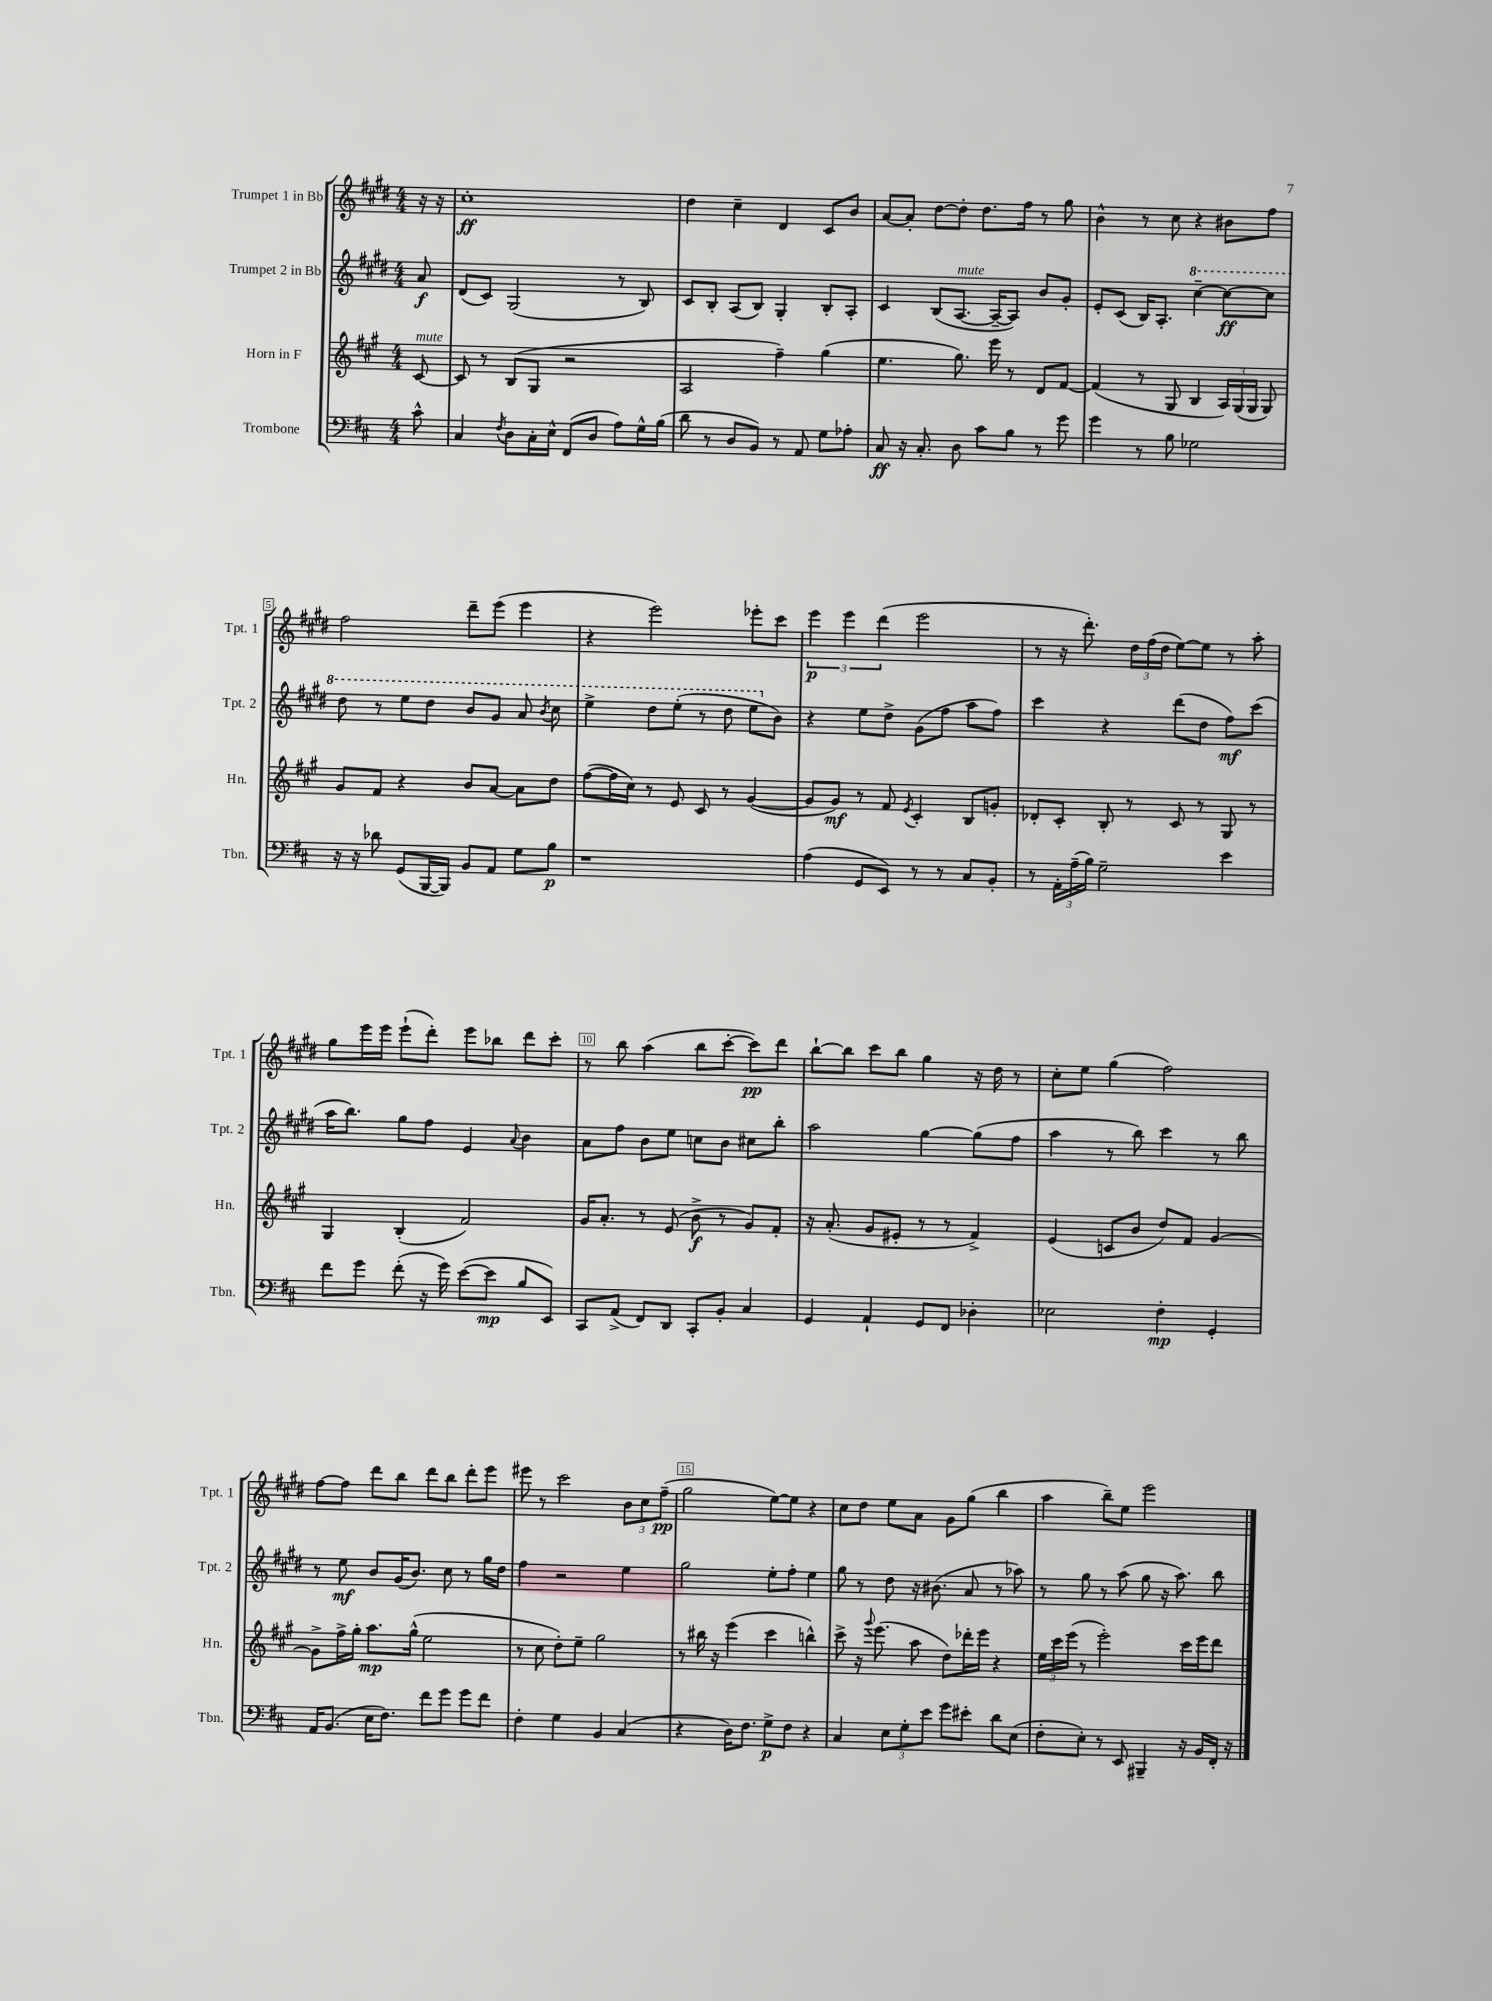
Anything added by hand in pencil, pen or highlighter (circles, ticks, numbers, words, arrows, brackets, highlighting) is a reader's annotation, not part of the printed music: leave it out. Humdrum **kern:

**kern	**dynam	**kern	**dynam	**kern	**dynam	**kern	**dynam
*part4	*part4	*part3	*part3	*part2	*part2	*part1	*part1
*staff4	*staff4	*staff3	*staff3	*staff2	*staff2	*staff1	*staff1
*I"Trombone	*	*I"Horn in F	*	*I"Trumpet 2 in Bb	*	*I"Trumpet 1 in Bb	*
*I'Tbn.	*	*I'Hn.	*	*I'Tpt. 2	*	*I'Tpt. 1	*
*clefF4	*	*clefG2	*	*clefG2	*	*clefG2	*
*k[f#c#]	*	*k[f#c#g#]	*	*k[f#c#g#d#]	*	*k[f#c#g#d#]	*
*M4/4	*	*M4/4	*	*M4/4	*	*M4/4	*
=	=	=	=	=	=	=	=
!	!	!LO:TX:a:i:t=mute	!	!	!	!	!
8c#^^\	.	[8c#/	.	8a/	f	16r	.
.	.	.	.	.	.	16r	.
=1	=1	=1	=1	=1	=1	=1	=1
4C#/	.	8c#/]	.	(8d#/L	.	1cc#'	ff
.	.	8r	.	8c#/J)	.	.	.
8qF#/	.	.	.	.	.	.	.
8D\L	.	(8B/L	.	(2G#/	.	.	.
16C#'\L	.	8G#/J	.	.	.	.	.
16E^^\JJ	.	.	.	.	.	.	.
(8FF#/L	.	2r	.	.	.	.	.
8D/J	.	.	.	.	.	.	.
8A\L)	.	.	.	8r	.	.	.
16G^^\L	.	.	.	8B/)	.	.	.
(16B\JJ	.	.	.	.	.	.	.
=2	=2	=2	=2	=2	=2	=2	=2
8d\	.	2A/	.	8c#/L	.	4dd#\	.
8r	.	.	.	8B'/J	.	.	.
8D/L	.	.	.	(8A/L	.	4cc#~\	.
8BB/J)	.	.	.	8B/J)	.	.	.
8r	.	4ff#~\)	.	4G#'/	.	4d#/	.
8AA/	.	.	.	.	.	.	.
8G\L	.	(4gg#\	.	8B'/L	.	8c#/L	.
8A-X'\J	.	.	.	8A'/J	.	8b/J	.
=3	=3	=3	=3	=3	=3	=3	=3
8C#/	ff	4.ee\	.	4c#/	.	[8a/L	.
16r	.	.	.	.	.	8a'/J]	.
8.C#'/	.	.	.	.	.	.	.
.	.	.	.	(8B/L	.	[8dd#\L	.
!	!	!	!	!LO:TX:a:i:t=mute	!	!	!
8D\	.	8.gg#\)	.	[8.A/J	.	8dd#'\J]	.
8c#\L	.	.	.	.	.	8.dd#\L	.
.	.	16eee\	.	16A~/KL_	.	.	.
8B\J	.	8r	.	8A/J])	.	.	.
.	.	.	.	.	.	16ff#\Jk	.
8r	.	8d/L	.	8b/L	.	8r	.
8g\	.	[8f#/J	.	8g#'/J	.	8gg#\	.
=4	=4	=4	=4	=4	=4	=4	=4
4g\	.	(4f#/]	.	8e'/L	.	4b^^\	.
.	.	.	.	(8c#/J	.	.	.
8r	.	8r	.	16B/KL)	.	8r	.
.	.	.	.	8.A'/J	.	.	.
8B\	.	8G#/	.	.	.	8cc#\	.
*	*	*	*	*8va	*	*	*
2G-X\	.	4B/	.	[4ccc#~\	.	4r	.
.	.	24A/LL)	.	8ccc#\L_	ff	8b#X\L	.
.	.	(24G#/	.	.	.	.	.
.	.	24G#/JJ	.	.	.	.	.
.	.	8G#/)	.	8ccc#\J]	.	8ff#\J	.
!!LO:LB:g=z
=5	=5	=5	=5	=5	=5	=5	=5
16r	.	8g#/L	.	8ddd#\	.	2ff#\	.
16r	.	.	.	.	.	.	.
8d-X\	.	8f#/J	.	8r	.	.	.
(8GG/L	.	4r	.	8eee\L	.	.	.
[16BBB/L	.	.	.	8ddd#\J	.	.	.
16BBB/JJ])	.	.	.	.	.	.	.
8BB/L	.	8b/L	.	8bb/L	.	8ddd#~\L	.
8AA/J	.	[8a/J	.	8gg#/J	.	(8eee\J	.
8G\L	.	8a\L]	.	8aa/	.	4eee\	.
.	.	.	.	8qbb/	.	.	.
8B\J	p	8dd\J	.	8ccc#\	.	.	.
=6	=6	=6	=6	=6	=6	=6	=6
1r	.	([8ff#\L	.	4eee^\	.	4r	.
.	.	16ff#\L]	.	.	.	.	.
.	.	16cc#\JJ)	.	.	.	.	.
.	.	8r	.	8ddd#\L	.	2eee\)	.
.	.	8e/	.	(8eee'\J	.	.	.
.	.	8c#/	.	8r	.	.	.
.	.	8r	.	8ddd#\	.	.	.
.	.	([4g#/	.	8eee\L	.	8eee-X'\L	.
*	*	*	*	*X8va	*	*	*
.	.	.	.	8b\J)	.	8ccc#\J	.
=7	=7	=7	=7	=7	=7	=7	=7
(4A\	.	8g#/L]	.	4r	.	6eee\	p
.	.	8g#/J)	mf	.	.	.	.
.	.	.	.	.	.	6eee\	.
8GG/L	.	8r	.	8ee\L	.	.	.
.	.	.	.	.	.	(6ddd#\	.
8EE/J)	.	8f#/	.	8dd#^\J	.	.	.
.	.	8qe/	.	.	.	.	.
8r	.	4c#'/	.	(8g#\L	.	2eee\	.
8r	.	.	.	8ff#\J	.	.	.
8C#/L	.	8B/L	.	8aa\L	.	.	.
8BB'/J	.	8gn'/J	.	8ff#\J)	.	.	.
=8	=8	=8	=8	=8	=8	=8	=8
8r	.	8d-X'/L	.	4ccc#\	.	8r	.
24AA'\LL	.	8c#'/J	.	.	.	16r	.
(24A~\	.	.	.	.	.	.	.
.	.	.	.	.	.	8.ddd#'\)	.
24B\JJ)	.	.	.	.	.	.	.
2G~\	.	8B'/	.	4r	.	.	.
.	.	8r	.	.	.	24dd#\LL	.
.	.	.	.	.	.	(24ff#\	.
.	.	.	.	.	.	24dd#\JJ	.
.	.	8c#/	.	(8ddd#\L	.	[8ee\L)	.
.	.	8r	.	8dd#\J	.	8ee\J]	.
4e\	.	8G#/	.	8ff#\L)	mf	8r	.
.	.	8r	.	(8ccc#\J	.	8aa'\	.
!!LO:LB:g=z
=9	=9	=9	=9	=9	=9	=9	=9
8f#\L	.	4G#/	.	16aa\KL	.	8gg#\L	.
.	.	.	.	8.bb\J)	.	.	.
8g\J	.	.	.	.	.	16eee\L	.
.	.	.	.	.	.	16eee\JJ	.
(8f#'\	.	(4B'/	.	8gg#\L	.	(8eee`\L	.
16r	.	.	.	8ff#\J	.	8ddd#'\J)	.
16g\)	.	.	.	.	.	.	.
([8e\L	.	2f#/)	.	4e/	.	8eee\L	.
8e\J]	mp	.	.	.	.	8bb-X\J	.
.	.	.	.	8qqa/	.	.	.
8B/L	.	.	.	4b\	.	8ddd#\L	.
8EE/J)	.	.	.	.	.	8ccc#'\J	.
=10	=10	=10	=10	=10	=10	=10	=10
8CC#/L	.	16g#/KL	.	8a\L	.	8r	.
.	.	8.a'/J	.	.	.	.	.
(8AA^/J	.	.	.	8ff#\J	.	8bb\	.
8FF#/L)	.	8r	.	8b\L	.	(4aa\	.
8DD/J	.	(8e/	.	8ee\J	.	.	.
8CC#'/L	.	8b^\	f	8ccn\L	.	8bb\L	.
8BB'/J	.	8r	.	8b\J	.	[8ccc#'\J	.
4C#/	.	8g#/L)	.	8cc#X\L	.	8ccc#\L])	pp
.	.	8f#'/J	.	8bb'\J	.	8ddd#\J	.
=11	=11	=11	=11	=11	=11	=11	=11
4GG/	.	16r	.	2aa\	.	[8bb`\L	.
.	.	(8.a'/	.	.	.	.	.
.	.	.	.	.	.	8bb\J]	.
4AA`/	.	8g#/L	.	.	.	8ccc#\L	.
.	.	8e#X'/J	.	.	.	8bb\J	.
8GG/L	.	8r	.	[4gg#\	.	4gg#\	.
8FF#/J	.	8r	.	.	.	.	.
4D-X'\	.	4f#^/)	.	(8gg#\L]	.	16r	.
.	.	.	.	.	.	16dd#\	.
.	.	.	.	8ff#\J	.	8r	.
=12	=12	=12	=12	=12	=12	=12	=12
2E-X\	.	(4e/	.	4aa\	.	8cc#'\L	.
.	.	.	.	.	.	8ee\J	.
.	.	8cn/L	.	8r	.	(4gg#\	.
.	.	8b/J	.	8bb\)	.	.	.
4F#'\	mp	8dd/L)	.	4ccc#\	.	2ff#\)	.
.	.	8f#/J	.	.	.	.	.
4GG'/	.	[4g#/	.	8r	.	.	.
.	.	.	.	8bb\	.	.	.
!!LO:LB:g=z
=13	=13	=13	=13	=13	=13	=13	=13
16AA/KL	.	8g#^\L]	.	8r	.	[8ff#\L	.
(8.BB/J	.	.	.	.	.	.	.
.	.	16ff#^\L	.	8ee\	mf	8ff#\J]	.
.	.	16gg#'\JJ	.	.	.	.	.
16E\KL	.	8.aa\L	mp	8b/L	.	8ddd#\L	.
8.F#\J)	.	.	.	.	.	.	.
.	.	.	.	(16g#/K	.	8bb\J	.
.	.	(16gg#^^\Jk	.	8.b/J)	.	.	.
8f#\L	.	2ee\	.	.	.	8ddd#\L	.
8g\J	.	.	.	8cc#\	.	8bb\J	.
8g\L	.	.	.	8r	.	8ddd#'\L	.
8f#\J	.	.	.	16gg#\LL	.	8eee\J	.
.	.	.	.	16dd#\JJ	.	.	.
=14	=14	=14	=14	=14	=14	=14	=14
4F#'\	.	8r	.	4ff#\	.	8eee#X\	.
.	.	8cc#\	.	.	.	8r	.
4G\	.	8dd'\L)	.	2r	.	2ccc#\	.
.	.	8ee~\J	.	.	.	.	.
4BB/	.	2gg#\	.	.	.	.	.
(4C#/	.	.	.	4ee\	.	12b\L	.
.	.	.	.	.	.	12cc#\	.
.	.	.	.	.	.	(12ff#~\J	pp
=15	=15	=15	=15	=15	=15	=15	=15
4r	.	8r	.	2gg#\	.	2gg#\	.
.	.	16bb#X\	.	.	.	.	.
.	.	16r	.	.	.	.	.
16D\KL)	.	(4eee\	.	.	.	.	.
8.F#\J	.	.	.	.	.	.	.
8G^\L	p	4ccc#\	.	8ee'\L	.	[8ee\L)	.
8F#\J	.	.	.	8ff#'\J	.	8ee\J]	.
4r	.	4bbn^^\)	.	4ee\	.	4r	.
=16	=16	=16	=16	=16	=16	=16	=16
4C#/	.	8ccc#^\	.	8gg#\	.	8cc#\L	.
.	.	16r	.	8r	.	8dd#\J	.
.	.	8qqggg#/	.	.	.	.	.
.	.	(8.eee\	.	.	.	.	.
12E\L	.	.	.	8dd#\	.	8ee\L	.
12G'\	.	.	.	.	.	.	.
.	.	8aa\	.	16r	.	8a\J	.
12e\J	.	.	.	.	.	.	.
.	.	.	.	(8.b#X\	.	.	.
8g\L	.	8dd\L)	.	.	.	8g#\L	.
8e#X'\J	.	16ddd-X'\L	.	8a/	.	(8gg#\J	.
.	.	16eee\JJ	.	.	.	.	.
8d\L	.	4r	.	8r	.	4bb\	.
(8E\J	.	.	.	8aa-X\)	.	.	.
=17	=17	=17	=17	=17	=17	=17	=17
8F#'\L	.	24ee\LL	.	8r	.	4aa\	.
.	.	24ccc#\	.	.	.	.	.
.	.	(24eee\JJ	.	.	.	.	.
8E'\J)	.	8r	.	8gg#\	.	.	.
8r	.	2eee'\)	.	8r	.	8bb~\L)	.
8EE/	.	.	.	(8aa\	.	8ee\J	.
4BBB#X~/	.	.	.	8gg#\	.	2eee\	.
.	.	.	.	16r	.	.	.
.	.	.	.	8.aa\)	.	.	.
16r	.	16ccc#\LL	.	.	.	.	.
16BB/LL	.	16eee\J	.	.	.	.	.
16FF#'/JJ	.	8ddd\J	.	8bb\	.	.	.
16r	.	.	.	.	.	.	.
==	==	==	==	==	==	==	==
*-	*-	*-	*-	*-	*-	*-	*-
